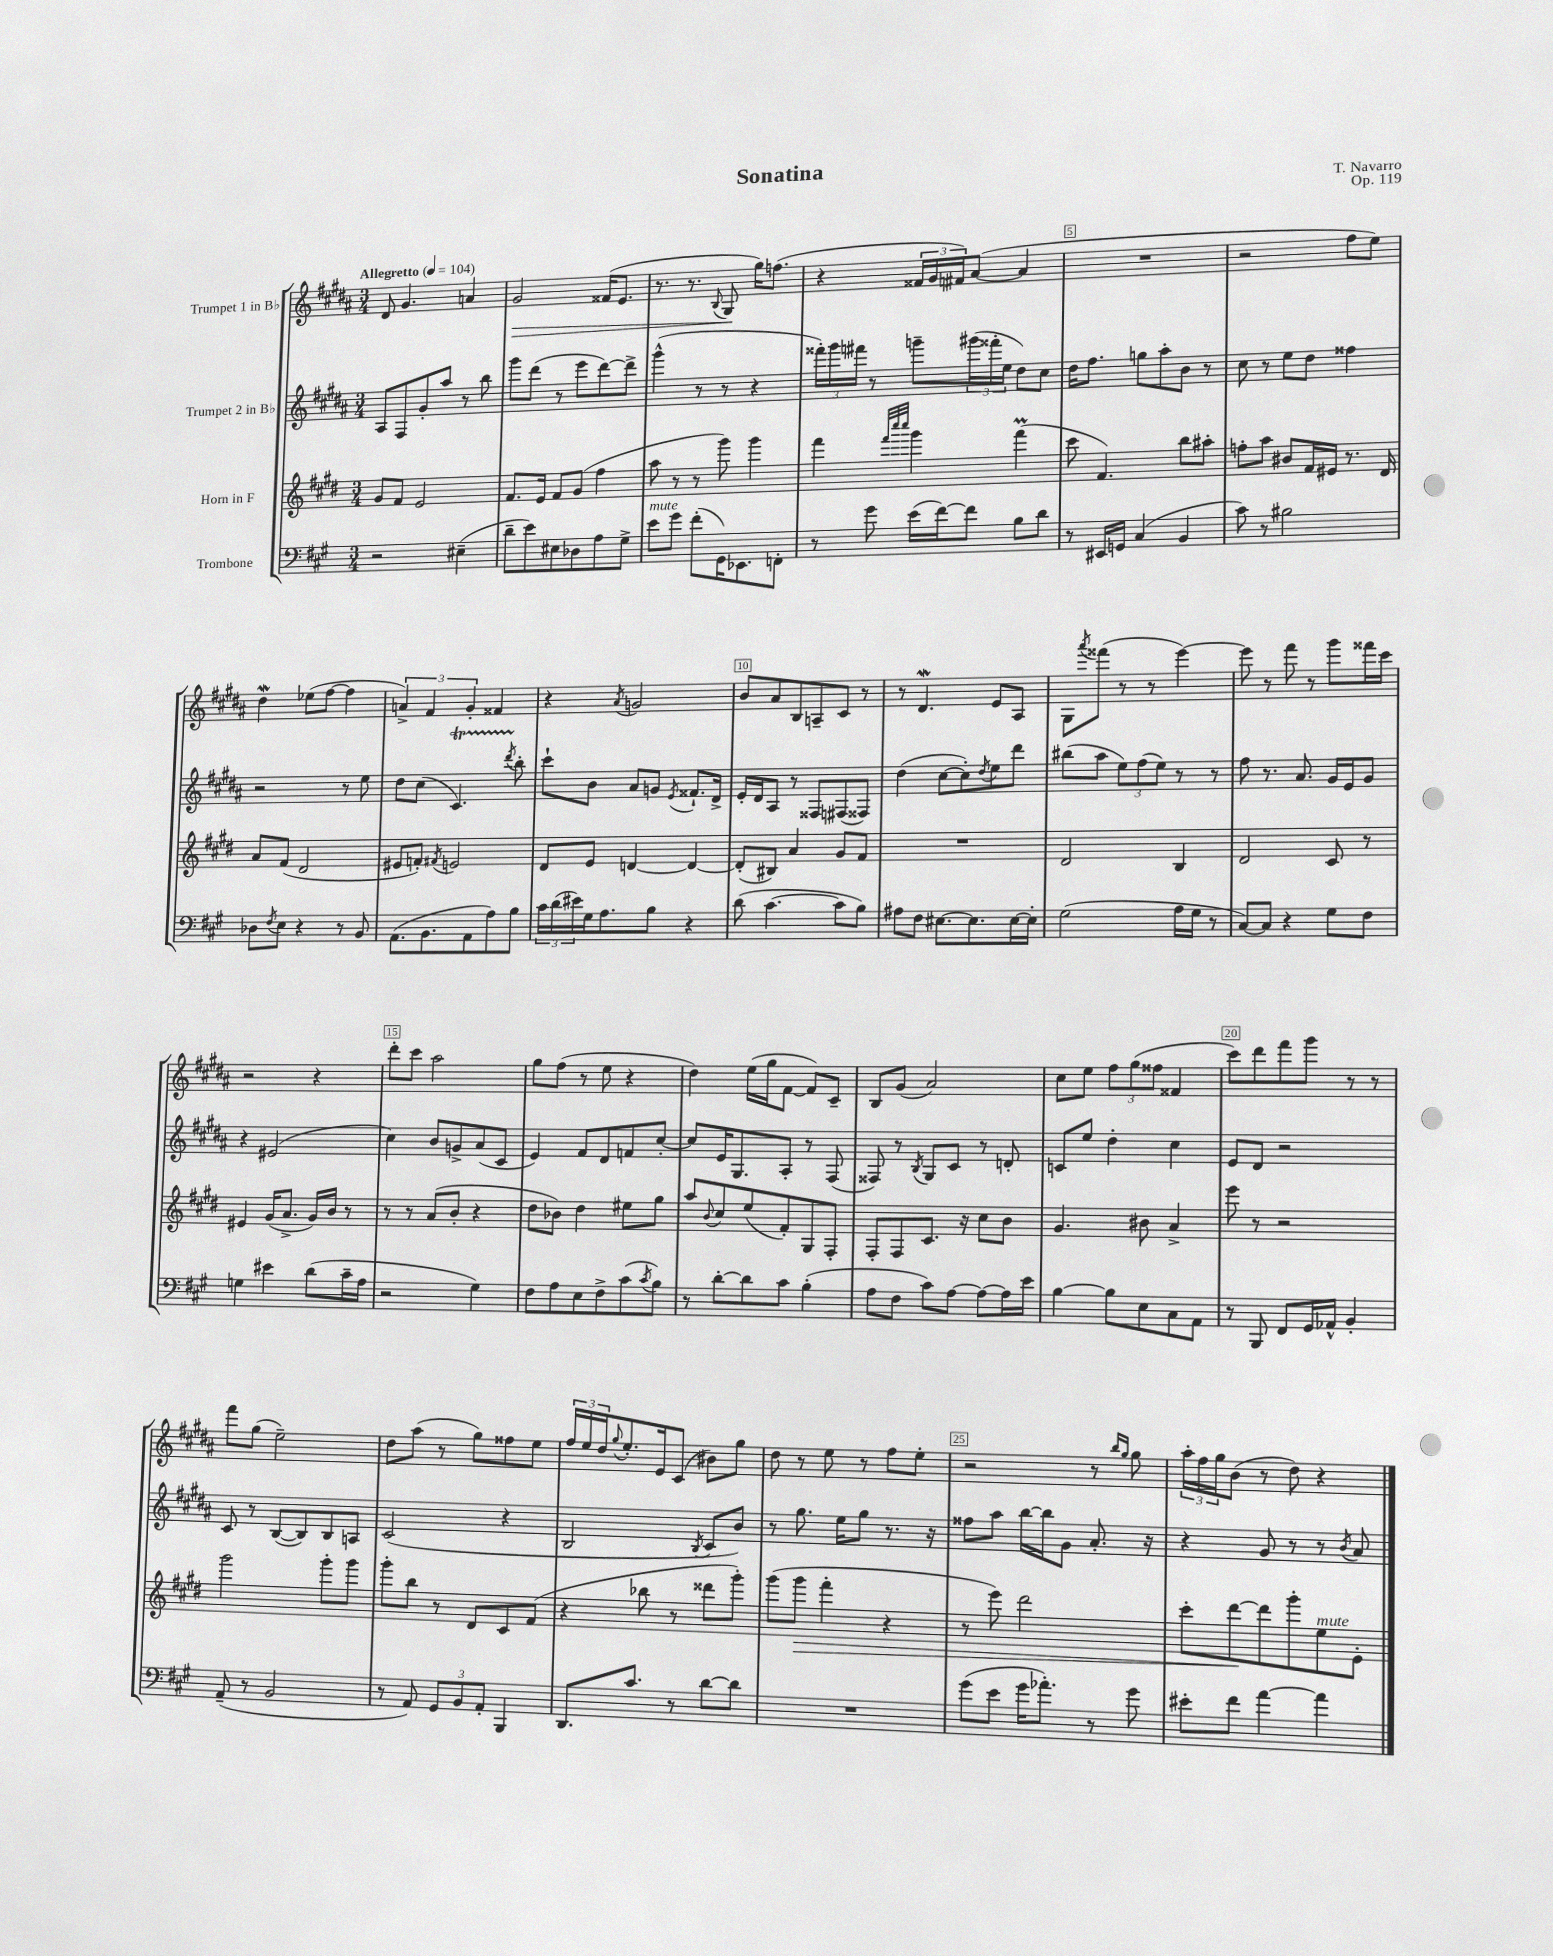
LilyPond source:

\header { title = "Sonatina" composer = "T. Navarro" opus = "Op. 119" }
<<
\new StaffGroup <<
\new Staff = "s0" \with { instrumentName = "Trumpet 1 in Bb" } {
    \clef treble \key b \major \numericTimeSignature \time 3/4 \tempo "Allegretto" 4 = 104
    dis'8 gis'4. a'4 |
    gis'2\> fisis'16( e'8. |
    r8. r8. \appoggiatura { b8 } gis8\! gis''16) f''8.( |
    r4 \tuplet 3/2 { fisis'16 gis'16 fis'16) } ais'8~( ais'4 |
    R2. |
    r2 fis''8 e''8) |
    dis''4\mordent ees''8( fis''8~ fis''4 |
    \tuplet 3/2 { a'4->) fis'4 gis'4-. } fisis'4 |
    r4 \acciaccatura { ais'8 } g'2 |
    b'8 ais'8 b8 a8-- cis'8 r8 |
    r8 dis'4.\mordent e'8 ais8 |
    gis8 \acciaccatura { ais'''8 } fisis'''8( r8 r8 e'''4~) |
    e'''8 r8 fis'''8 r8 gis'''8 fisis'''16 cis'''16 |
    r2 r4 |
    dis'''8-. cis'''8 ais''2 |
    gis''8 fis''8( r8 e''8 r4 |
    dis''4) e''16( gis''16 fis'8~ fis'8) cis'8-- |
    b8 gis'8( ais'2) |
    cis''8 e''8 \tuplet 3/2 { fis''8 gis''8( fisis''8 } fisis'4 |
    cis'''8) dis'''8 fis'''8 gis'''8 r8 r8 |
    fis'''8 gis''8( e''2--) |
    dis''8 ais''8( r8 gis''8) fisis''8 e''8 |
    \tuplet 3/2 { fis''16 e''16 dis''16 } \appoggiatura { gis''8 } e''8.-. e'16 cis'8( bis'8) gis''8 |
    dis''8 r8 e''8 r8 fis''8 e''8-. |
    r2 r8 \grace { b''16 gis''16 } gis''8 |
    \tuplet 3/2 { ais''16-. fis''16 gis''16 } b'8( r8 dis''8) r4 \bar "|." |
}
\new Staff = "s1" \with { instrumentName = "Trumpet 2 in Bb" } {
    \clef treble \key b \major \numericTimeSignature \time 3/4
    ais8 fis8 gis'8-. ais''8 r8 b''8 |
    gis'''8 dis'''8( r8 e'''8 dis'''8~) dis'''8-> |
    gis'''4-^( r8 r8 r4 |
    \tuplet 3/2 { fisis'''16-.) gis'''16 fis'''16 } r8 g'''8-- \tuplet 3/2 { gis'''16( fisis'''16-. e''16 } dis''8) cis''8 |
    dis''16 fis''8. g''8 ais''8-. b'8 r8 |
    cis''8 r8 e''8 dis''8 fisis''4 |
    r2 r8 e''8 |
    dis''8 cis''8( cis'4.\startTrillSpan) \acciaccatura { dis'''8 } b''8-.\stopTrillSpan |
    cis'''8-! b'8 ais'8 g'8 \acciaccatura { e'8 } fisis'8.-! dis'16-> |
    e'16-. dis'16 ais8 r8 fisis8 fis8( fisis8) |
    dis''4( cis''8~ cis''8-.) \acciaccatura { dis''8 } e''8 dis'''8 |
    bis''8( ais''8 \tuplet 3/2 { e''8) fis''8( e''8) } r8 r8 |
    fis''8 r8. ais'8. gis'16 e'16 gis'8 |
    r4 eis'2( |
    cis''4) b'8 g'8-> ais'8( cis'8 |
    e'4) fis'8 dis'8 f'8 cis''8~-. |
    cis''8 e'16 gis8. ais8-. r8 fis8( |
    fisis8) r8 \acciaccatura { b8 } gis8 cis'8 r8 d'8-. |
    c'8 e''8 dis''4-. cis''4 |
    e'8 dis'8 r2 |
    cis'8 r8 b8~( b8) b8 a8 |
    cis'2( r4 |
    b2 \acciaccatura { b8 } cis'8 b'8) |
    r8 gis''8. e''16 gis''8 r8. r16 |
    fisis''8 ais''8 b''16~ b''16 gis'8 ais'8.-. r16 |
    r4 gis'8 r8 r8 \acciaccatura { b'8 } ais'8 \bar "|." |
}
\new Staff = "s2" \with { instrumentName = "Horn in F" } {
    \clef treble \key e \major \numericTimeSignature \time 3/4
    gis'8 fis'8 e'2 |
    fis'8. e'16 fis'8 gis'8( fis''4 |
    a''8 r8 r8 gis'''8) gis'''4 |
    fis'''4 \grace { fis'''32 cis''''32 cis''''32 } gis'''4 fis'''4\prall( |
    cis'''8 fis'4.) b''8 ais''8-. |
    f''8-. a''8 bis'8 fis'16 eis'16 r8. dis'16 |
    a'8 fis'8( dis'2 |
    eis'8 f'8-.) \acciaccatura { fis'8 } e'2 |
    dis'8 e'8 d'4~ d'4~ |
    d'8-.( bis8) a'4 gis'8 fis'8 |
    R2. |
    dis'2 b4 |
    dis'2 cis'8 r8 |
    eis'4 gis'16( a'8.-> gis'16) b'16 r8 |
    r8 r8 a'8( b'8-. r4 |
    dis''8 bes'8) dis''4 eis''8 gis''8 |
    a''8 \appoggiatura { b'8 } cis''8 e''8( fis'8-.) gis8 fis8-. |
    fis8-. fis8 cis'8. r16 cis''8 b'8 |
    gis'4. bis'8 a'4-> |
    e'''8 r8 r2 |
    gis'''2 gis'''8-. gis'''8 |
    gis'''8-. b''8 r8 dis'8 cis'8 fis'8( |
    r4 bes''8 r8 disis'''8 gis'''8-.) |
    gis'''8( gis'''8\> fis'''4-. r4 |
    r8 e'''8) dis'''2 |
    cis'''8-. dis'''8~\! dis'''8 gis'''8-. e''8^\markup { \italic "mute" } e'8-. \bar "|." |
}
\new Staff = "s3" \with { instrumentName = "Trombone" } {
    \clef bass \key a \major \numericTimeSignature \time 3/4
    r2 eis4--( |
    d'8-- e'8) eis8 des8 a8 gis8-> |
    e'8^\markup { \italic "mute" } gis'8 fis'8-.( gis,16) ees,8. f,8-. |
    r8 gis'8 e'16( fis'16~) fis'8 b8 d'8 |
    r8 eis,16 g,16 cis4( b,4 |
    cis'8) r8 bis2 |
    des8 \acciaccatura { fis8 } e8 r4 r8 b,8 |
    a,8.( b,8. a,8 a8) b8 |
    \tuplet 3/2 { cis'16 d'16( eis'16) } gis16 a8. b8 r4 |
    d'8( cis'4.~ cis'8 b8) |
    ais8 fis8 eis8.~ eis8. eis16~ eis16-. |
    gis2( a16 gis16 r8 |
    cis8~) cis8 r4 gis8 fis8 |
    g4 eis'4 d'8( cis'16-- a16 |
    r2 gis4) |
    fis8 a8 e8 fis8-> cis'8( \acciaccatura { cis'8 } b8) |
    r8 d'8~-. d'8 cis'8 b4-.( |
    a8 fis8 cis'8) a8~ a8~ a16 e'16 |
    b4~ b8 e8 cis8 a,8 |
    r8 b,,8 fis,8 gis,16 aes,16-^ b,4-. |
    a,8--( r8 b,2 |
    r8 a,8) \tuplet 3/2 { gis,8 b,8 a,8-. } b,,4 |
    d,8. cis'8. r8 d'8~ d'8 |
    R2. |
    gis'8( e'8 gis'16 aes'8.-.) r8 gis'8 |
    eis'8-. fis'8 a'4~ a'4 \bar "|." |
}
>>
>>
\layout { \context { \Score \override BarNumber.break-visibility = ##(#f #t #t) barNumberVisibility = #(every-nth-bar-number-visible 5) \override BarNumber.stencil = #(make-stencil-boxer 0.1 0.3 ly:text-interface::print) } }
